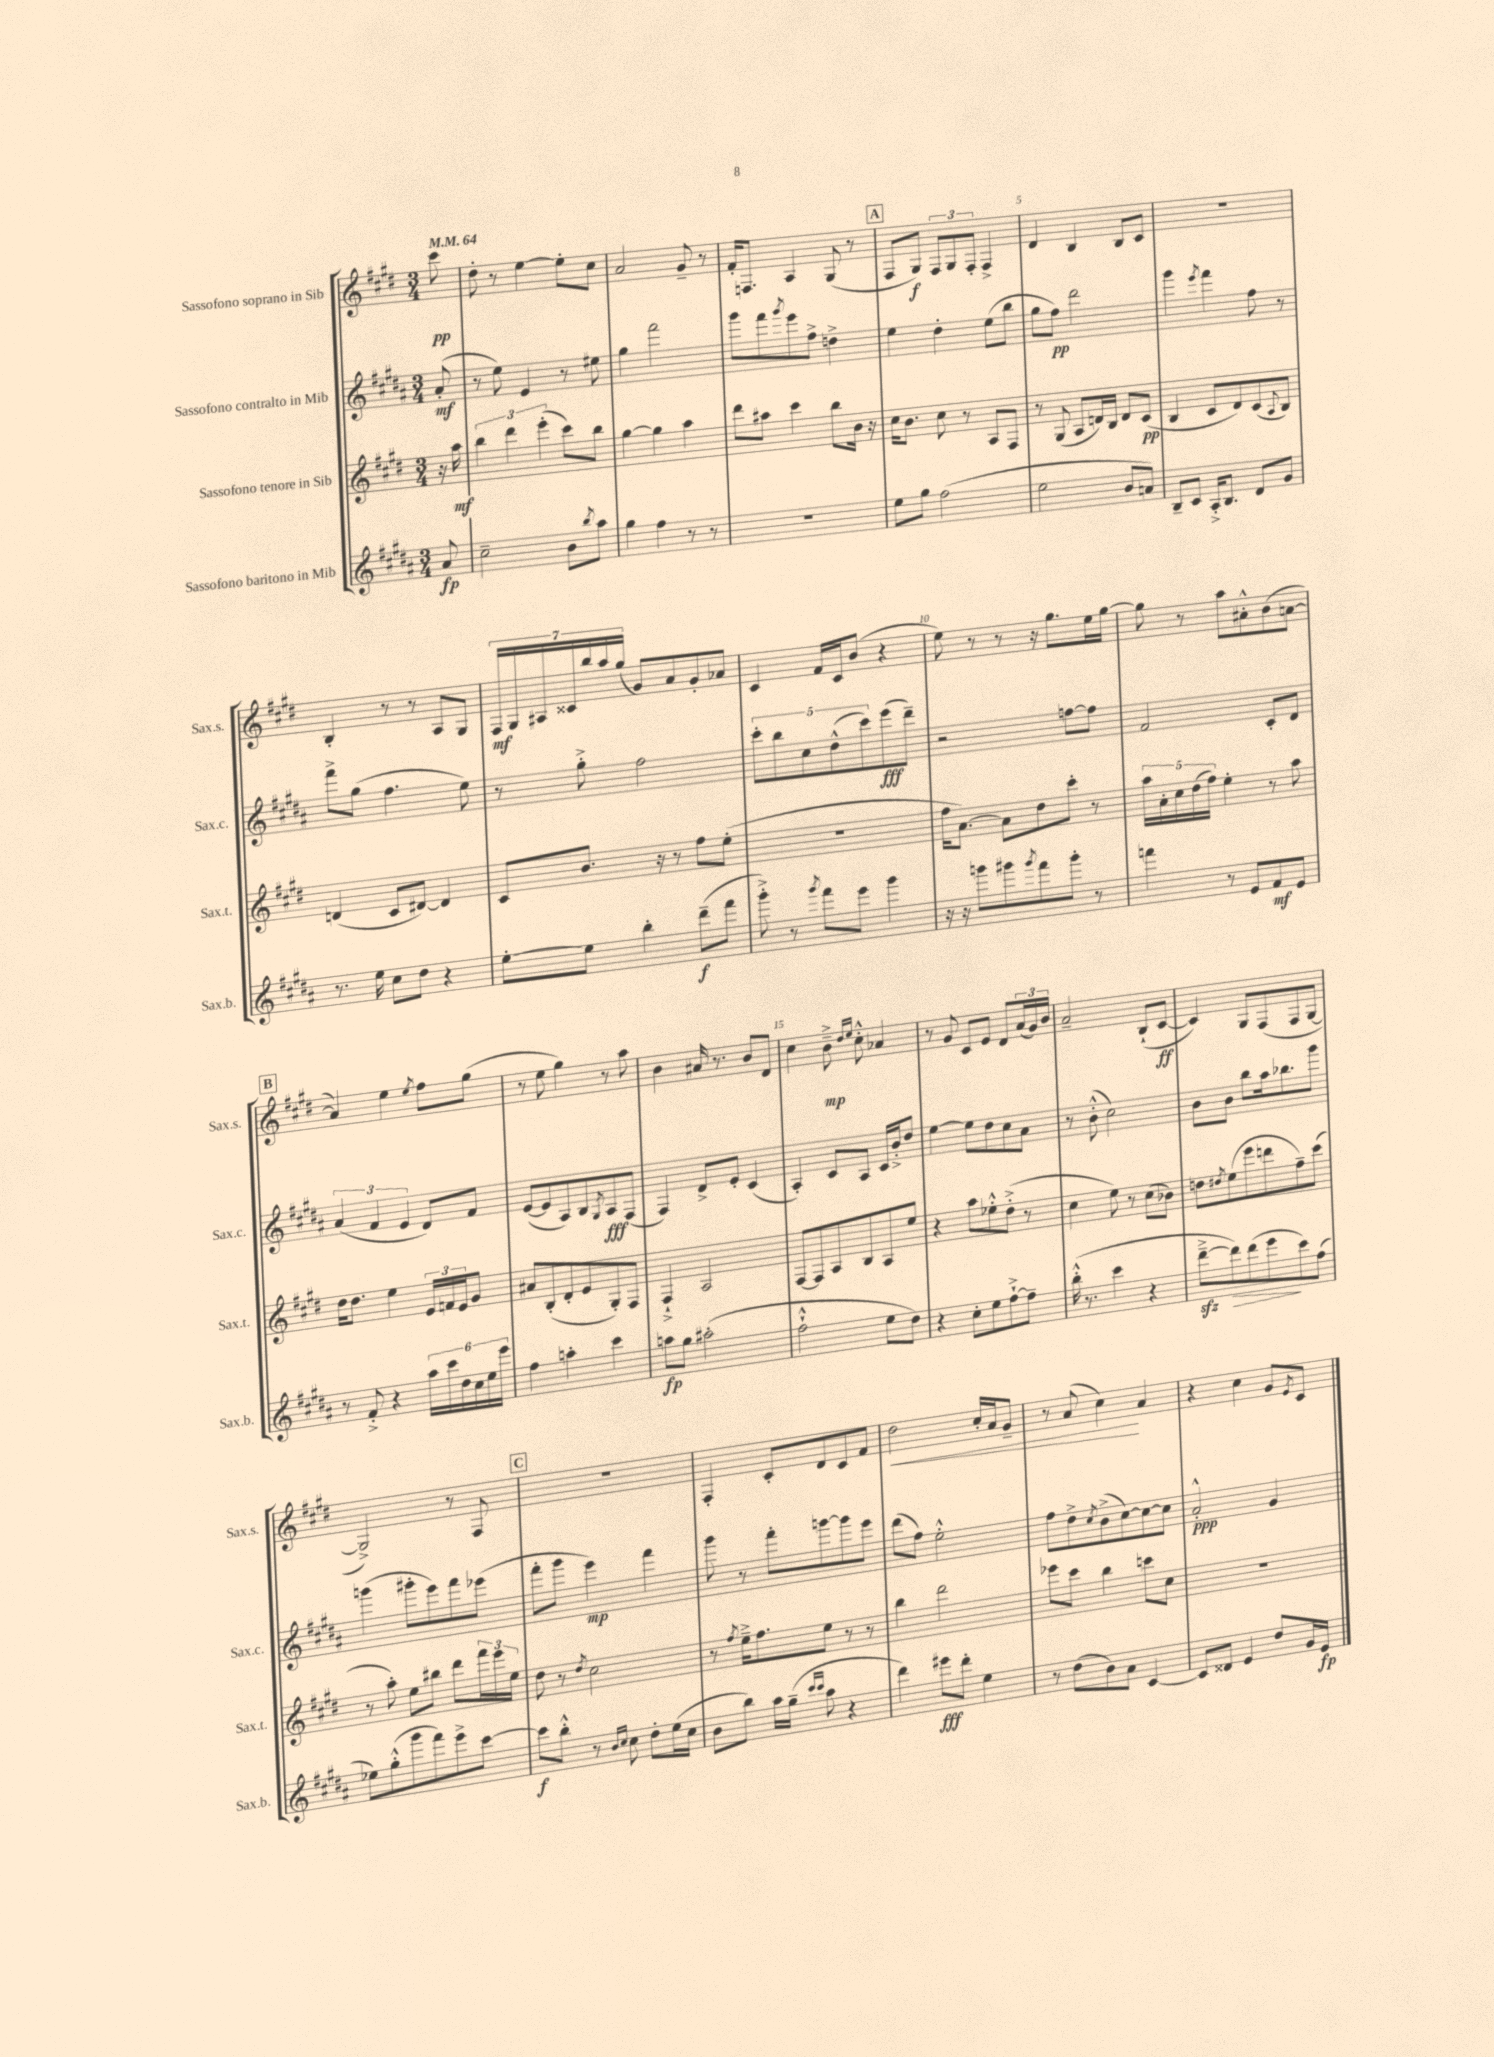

**kern	**kern	**kern	**kern
*staff4	*staff3	*staff2	*staff1
*clefG2	*clefG2	*clefG2	*clefG2
*k[f#c#g#d#a#]	*k[f#c#g#d#]	*k[f#c#g#d#a#]	*k[f#c#g#d#]
*M3/4	*M3/4	*M3/4	*M3/4
*MM64	*MM64	*MM64	*MM64
8a#	16r	(8a#'	8ccc#
.	16aa	.	.
=	=	=	=
2cc#~	6bb	8r	8dd#'
.	.	8ee)	8r
.	6ddd#	.	.
.	.	4e	[4ee
.	(6eee'	.	.
8b	8ccc#)	8r	8ee']
8qbb	.	.	.
8aa#	8bb	8ee#	8cc#
=	=	=	=
4gg#	[4gg#	4gg#	2a
4ff#	4gg#]	2fff#	.
8r	4aa	.	8g#~
8r	.	.	8r
=	=	=	=
2.r	8ddd#	8ggg#	16f#'
.	.	.	8.F
.	8aa#	8fff#	.
.	.	8qggg#	.
.	4ccc#	8eee	4A
.	.	8ff#^	.
.	8bb	4dd^	(8G#
.	16b	.	8r
.	16r	.	.
=	=	=	=
8ee	16cc#	4ee	8F#
.	8.b	.	.
8gg#	.	.	8G#)
(2ff#	8cc#	4dd#'	12F#
.	.	.	12G#
.	8r	.	.
.	.	.	12F#'
.	8A	(8ee	4F#^
.	8F#	8bb	.
=	=	=	=
2ee	8r	8gg#	4d#
.	(8G#	8ff#)	.
.	8A	2ddd#	4B
.	16d)	.	.
.	16B	.	.
8b	8d	.	8B
8a)	(8c#	.	8c#
=	=	=	=
8B~	4B	4ggg#	2.r
8c#	.	.	.
.	.	8qeee	.
16A#'^	8c#	4fff#	.
8.B	.	.	.
.	8d#)	.	.
8d#	(8c#	8ff#	.
.	8qqA	.	.
8g#	8B)	8r	.
=	=	=	=
8.r	(4d	8fff#^	4B'
.	.	(8gg#	.
16ee	.	.	.
8cc#	8c#	4.ff#	8r
8dd#	[8d#)	.	8r
4r	4d#]	.	8A
.	.	8ee)	8G#
=	=	=	=
[8ee'	8c#	8r	28F#
.	.	.	28G#
.	.	.	28A#
.	.	.	28c##
8ee]	8.b	8gg#'^	.
.	.	.	28bb
.	.	.	28aa
.	.	.	(28gg#
4bb'	.	2ff#	8g#)
.	16r	.	.
.	8r	.	8a
(8ddd#~	8ff#	.	8g#'
8fff#	(8ee'	.	8a-
=	=	=	=
8ggg#'^)	2.r	10ccc#'	4c#
.	.	10bb	.
8r	.	.	.
.	.	10cc#	.
8qggg#	.	.	.
8fff#	.	.	16f#
.	.	(10dd#^^	.
.	.	.	16c#
8eee	.	.	(8b
.	.	10ccc#)	.
4ggg#	.	(8eee	4r
.	.	8ddd#~)	.
=	=	=	=
16r	16ff#	2r	8ee)
16r	[8.a)	.	.
8ggg	.	.	8r
8ggg#	8a]	.	8r
8qggg#	.	.	.
8fff#	8dd#	.	16r
.	.	.	8.gg#
8ggg#'	8ccc#'	[8ff	.
8r	8r	8ff]	16ee
.	.	.	[16gg#
=	=	=	=
4fff	20aa	2f#	8gg#]
.	20a'	.	.
.	20cc#	.	.
.	.	.	8r
.	(20dd#	.	.
.	20ff#)	.	.
8r	4ee'	.	8aa
8e	.	.	8a#'^^
8f#	8r	8c#'	(8b
8e	8aa	8d#	[8a
=	=	=	=
8r	16dd#	(6a#	4a])
.	8.dd#	.	.
8f#'^	.	.	.
.	.	6f#	.
4r	4ee	.	4ee
.	.	6e	.
.	.	.	8qee
24aa#	24e	8d#)	8ff#
24ccc#	24f	.	.
24dd#	24e	.	.
24cc#	8g#	8f#	(8gg#
24ee	.	.	.
24eee	.	.	.
=	=	=	=
4ff#	8a#	([8e	8r
.	(8B'	8e]	8ee
4aa'	8d#'	8A#)	4gg#)
.	8e	8B	.
.	.	8qG#	.
4ccc#	8G#')	8A#	8r
.	8F#	(8F#	8aa
=	=	=	=
8aa	4F#`^	4F#)	4b
8gg#	.	.	.
(2aa#'	2A	8d#^	16a#
.	.	.	8.r
.	.	8e'	.
.	.	(4c#	8b
.	.	.	8d#
=	=	=	=
2ff#`^^	[8F#	4A#')	4cc#
.	8F#]	.	.
.	8A	8c#	8b~^
.	.	.	16qqdd#
.	.	.	16qqee
.	8B	8A#	8cc#'^^
8ee	8A	16c#	4a-
.	.	16b'^	.
8dd#)	8ee	8dd#	.
=	=	=	=
4r	4r	[4ee	8r
.	.	.	8g#
8cc#'	8aa	8ee]	8c#
8ee	8ee-'^^	8dd#	8e
[8ff#`^	(8dd#'^	8cc#	8d#
8ff#~]	8r	8a#	(24a
.	.	.	24g#)
.	.	.	24b
=	=	=	=
(16bb'^^	4cc#	8r	2a~
8.r	.	.	.
.	.	(8b'^^	.
4ccc#	8ee)	2cc#)	.
.	8r	.	.
4r	(8cc#	.	(8B`
.	8b-)	.	[8c#
=	=	=	=
[8ddd#~^	8dd	8b	4c#])
.	8qdd#	.	.
8ddd#])	(8ee	8b	.
(8ddd#	8eee	8bb	8G#
8eee	8ddd	16aa#	(8F#
.	.	8.bb-	.
8ccc#)	8ff#~)	.	8F#
(8ff#	(8ccc#	8ggg#	[8G#
=	=	=	=
8ee-)	8r	(4ggg	2G#^])
(8gg#'^^	8aa')	.	.
8ggg#	8ee	8ggg#'	.
8fff#)	8bb#	8eee)	.
8eee^	8ddd#	8fff#	8r
[8ccc#	24fff#	(8eee-	8F#
.	24eee	.	.
.	24ee	.	.
=	=	=	=
8ccc#]	8dd#	8fff#'	2.r
8bb'^^	8r	8ggg#	.
.	8qdd#	.	.
8r	2cc#	4eee)	.
16qqb	.	.	.
16qqcc#	.	.	.
8cc#	.	.	.
8dd#'	.	4fff#	.
(16ee	.	.	.
16cc#	.	.	.
=	=	=	=
8b	8r	8ggg#	4F#'
.	8qff#	.	.
8bb)	16ee~^	8r	.
.	8.ff#	.	.
16aa#	.	8fff#'	8c#'
(16gg#~	.	.	.
16qqccc#	.	.	.
16qqccc#	.	.	.
8aa#	8ee	[8ggg	8d#
4r	8r	8ggg]	8c#
.	8r	8eee	8f#
=	=	=	=
4ddd#)	4bb	(8ddd#	2dd#
.	.	8ff#)	.
8eee#	2ddd#	2ee'^^	.
8ddd#'	.	.	.
4ee	.	.	16cc#'
.	.	.	16a
.	.	.	8g#~
=	=	=	=
8r	8eee-	8ff#	8r
(8dd#	8ccc#	8dd#^	(8a
.	.	8qcc#	.
8b)	4bb	(8b^	4cc#)
8a#	.	[8cc#)	.
[4c#	8ccc	8cc#_	4a
.	8cc#	8cc#]	.
=	=	=	=
8c#]	2.r	2a#'^^	4r
8d##	.	.	.
4e	.	.	4cc#
8dd#	.	4g#	8g#
.	.	.	8qe
16g#	.	.	8c#
16e	.	.	.
==	==	==	==
*-	*-	*-	*-
